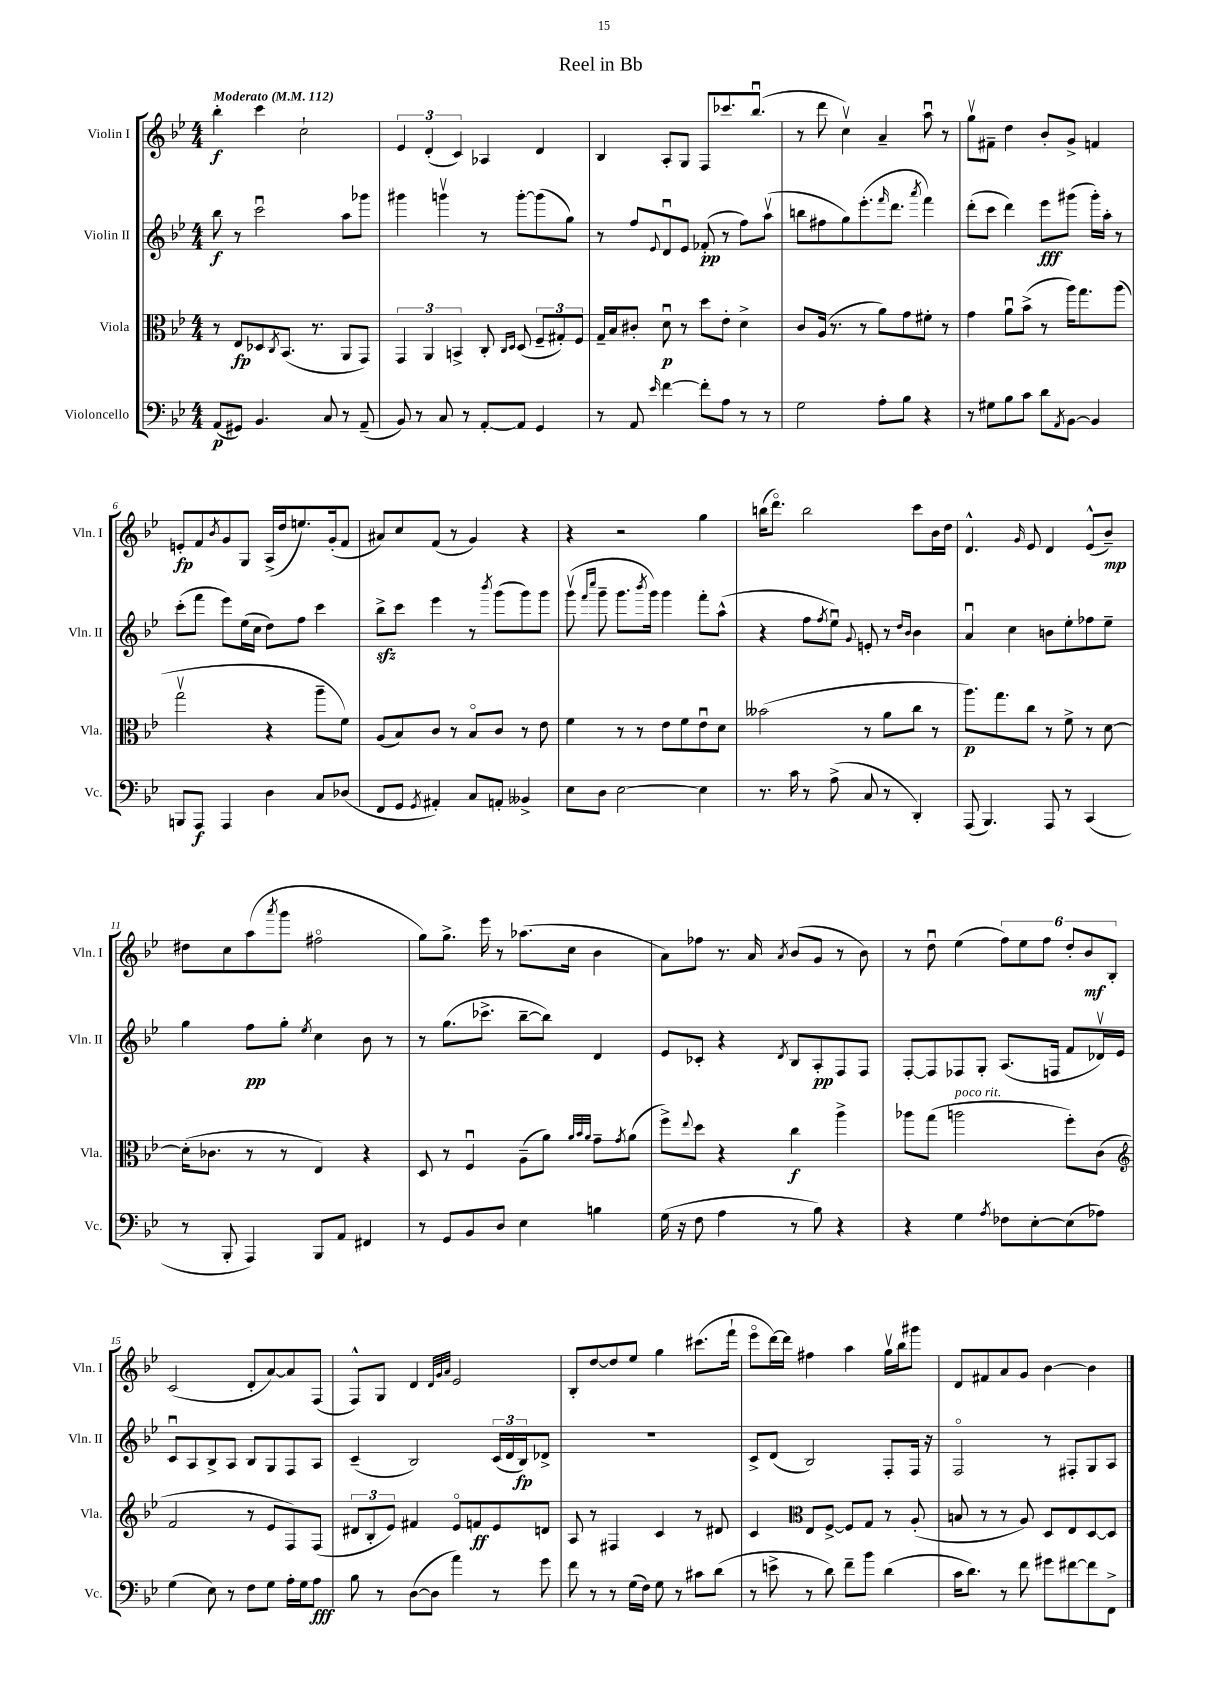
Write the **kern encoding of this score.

**kern	**kern	**kern	**kern
*staff4	*staff3	*staff2	*staff1
*clefF4	*clefC3	*clefG2	*clefG2
*k[b-e-]	*k[b-e-]	*k[b-e-]	*k[b-e-]
*M4/4	*M4/4	*M4/4	*M4/4
*MM112	*MM112	*MM112	*MM112
(8AA	8r	8bb-	4bb-'
8GG#)	8E-	8r	.
4.BB-	8D-	2cccu	4ccc
.	8qC	.	.
.	(8.BB-	.	.
.	.	.	2cc`
.	8.r	.	.
8C	.	.	.
8r	8AA	8aa	.
(8AA~	8GG)	8ggg-	.
=	=	=	=
8BB-)	6GG	4ggg#	6e-
8r	.	.	.
.	6AA	.	(6d'
8C	.	4gggv	.
.	6BB^	.	6c)
8r	.	.	.
[8AA'	8C'	8r	4A-
.	16qqC	.	.
.	16qqD	.	.
8AA]	(8D	[8ggg'	.
4GG	12F~	(8ggg]	4d
.	12G#')	.	.
.	.	8gg)	.
.	12F	.	.
=	=	=	=
8r	16G~	8r	4B-
.	16B-	.	.
8AA	8c#'	8ff	.
16qqe-	.	8qqe-	.
[4f	8du	8du	8A'
.	8r	8e-	8G
8f']	8dd	(8f-'	8F
8A	8e-'	8r	8.ccc-
8r	4d^	8ff)	.
.	.	.	(8.bb-u
8r	.	(8aav	.
=	=	=	=
2G	8c	8bb	8r
.	(16A	8ff#	8ddd
.	8.r	.	.
.	.	8gg)	4ccv)
.	8r	(8.eee-'	.
8A'	8a)	.	4a~
.	.	16qqfff	.
.	.	8.ddd	.
8B-	8g	.	.
.	.	8qaaa	.
4r	8f#'	4fff)	8aau
.	8r	.	8r
=	=	=	=
8r	4g	(8ddd'	8ggv
8G#	.	8ccc	8f#~
8B-	8au	4ddd)	4dd
8c	(8b-^	.	.
8d	8r	8eee-	8b-'
8qAA	.	.	.
[8BB-	16aa)	(8ggg#	8g^
.	8.gg	.	.
4BB-]	.	16ggg#')	4f
.	.	16aa'	.
.	(8aa	8r	.
=	=	=	=
8BBB	2ggv	(8ccc'	8e'
8AAA	.	8fff	8f
.	.	.	8qb-
4AAA	.	8eee-)	8g
.	.	(16ee-	8G
.	.	16cc	.
4D	4r	8dd)	(16A^
.	.	.	16dd
.	.	8ff	8.ee)
8C	8aa~	4ccc	.
.	.	.	(16g'
(8D-	8f)	.	8f
=	=	=	=
8FF	(8A	8bb-^	8a#)
8GG	8B-)	8ccc	8cc
8qGG	.	.	.
4AA#')	8c	4eee-	(8f
.	8r	.	8r
8C	8B-o	8r	4g)
.	.	8qbbb-	.
8AA'	8c	(8ggg	.
4BB--^	8r	8ggg)	4r
.	8e-	8ggg	.
=	=	=	=
8E-	4f	(8gggv	4r
.	.	16qqfff	.
.	.	16qqcccc	.
8D	.	8ggg~	.
[2E-	8r	8.ggg	2r
.	8r	.	.
.	.	8qbbb-	.
.	.	16ggg)	.
.	8e-	4ggg	.
.	8f	.	.
4E-]	8e-u	8fff'	4gg
.	8d	(8aa^^	.
=	=	=	=
8.r	(2b--	4r	(16bb
.	.	.	8.dddo)
16c	.	.	.
8r	.	8ff	2bb
.	.	8qff	.
(8A^	.	8ee-u)	.
.	.	8qqg	.
8C	8r	8e'	.
8r	8a	8r	.
.	.	16qqdd	.
.	.	16qqb-	.
4DD')	8cc	4b-	8ccc
.	8r	.	16b-
.	.	.	16dd
=	=	=	=
(8AAA	8.aa)	4au	4.d^^
4.BBB-)	.	.	.
.	8.gg	.	.
.	.	4cc	.
.	.	.	16qqg
.	8cc	.	8e-
8AAA	8r	8b	4d
8r	8f^	8ee-'	.
(4CC	8r	8ff-	(8e-^^
.	[8d	8ee-~	8b-~)
=	=	=	=
8r	(16d']	4gg	8dd#
.	8.c-	.	.
8BBB-'	.	.	8cc
4AAA)	8r	8ff	(8aa
.	.	.	8qaaa
.	8r	8gg'	8ggg
.	.	8qee-	.
8BBB-	4E-)	4cc	2ff#o
8AA	.	.	.
4FF#	4r	8b-	.
.	.	8r	.
=	=	=	=
8r	8D	8r	8gg)
8GG	8r	(8.gg	8.gg^
8BB-	4Fu	.	.
.	.	8.ccc-^	16eee-
8D	.	.	8r
4E-	(8A~	[8bb-~	(8.aa-
.	8a)	8bb-])	.
.	.	.	16cc
.	32qqa	.	.
.	32qqb-	.	.
.	32qqa	.	.
4B	8g~	4d	4b-
.	8qg	.	.
.	(8a	.	.
=	=	=	=
(16G	8ff^)	8e-	8a)
16r	.	.	.
.	8qqee-	.	.
8F	8dd	8c-'	8ff-
4A	4r	4r	8.r
.	.	.	16a
.	.	8qd	8qa
8r	4cc	8B-	(8b-
8B-)	.	8A'	8g
4r	4aa^	8F	8r
.	.	8F	8b-)
=	=	=	=
4r	8aa-	[8F'	8r
.	(8gg	8F]	8ddu
4G	2aa	8F-	(4ee-
.	.	8G'	.
8qA	.	.	.
8F-	.	(8.A	12ff)
.	.	.	12ee-
[8E-'	.	.	.
.	.	.	12ff
.	.	16F	.
(8E-]	8ff')	8f	12dd'
.	.	.	12b-
8A-)	(8c	16d-v)	.
.	.	.	12B-'
.	.	16e-	.
=	=	=	=
*	*clefG2	*	*
(4G	2f	8cu	(2c
.	.	8A	.
8E-)	.	8B-^	.
8r	.	8A	.
8F	8r	8B-	8d'
8G	8e-	8G	[8a)
16A'	8F)	8F	8a]
16G	.	.	.
8A	(8F	8A	(8F
=	=	=	=
8B-	12d#	(4c~	8F^^)
.	12B-'	.	.
8r	.	.	8G
.	12e-)	.	.
([8D	4f#	2B-)	4d
8D]	.	.	.
.	.	.	32qqd
.	.	.	32qqg
.	.	.	32qqa
4a)	8e-o	.	2e-
.	8f	.	.
8r	8e-	(24c	.
.	.	24d	.
.	.	24B-)	.
8g	8d	8d-^	.
=	=	=	=
8f	8A	1r	8B-'
8r	8r	.	[8dd
8r	4F#	.	8dd]
(16G	.	.	8ee-
16F)	.	.	.
8G	4c	.	4gg
8r	.	.	.
8c#	8r	.	(8.ccc#
(8d	8d#	.	.
.	.	.	16fff`
=	=	=	=
8r	4c	8c^	8eee-o
8e^	.	(8d	[16ddd)
.	.	.	16ddd]
*	*clefC3	*	*
8r	8E-	2B-)	4ff#
8d)	[8F^	.	.
8f~	8F]	.	4aa
8b-	8G	.	.
(4d	8r	8F'	16ggv
.	.	.	16bb-
.	(8A'	16F	8ggg#
.	.	16r	.
=	=	=	=
16c	8B	2Fo	8d
8.d)	.	.	.
.	8r	.	8f#
8r	8r	.	8a
8f	8A)	.	8g
8g#	8D	8r	[4b-
[8f#	8E-	8F#'	.
8f#]	[8D	8G	4b-]
8FF^	8D]	8A	.
==	==	==	==
*-	*-	*-	*-
